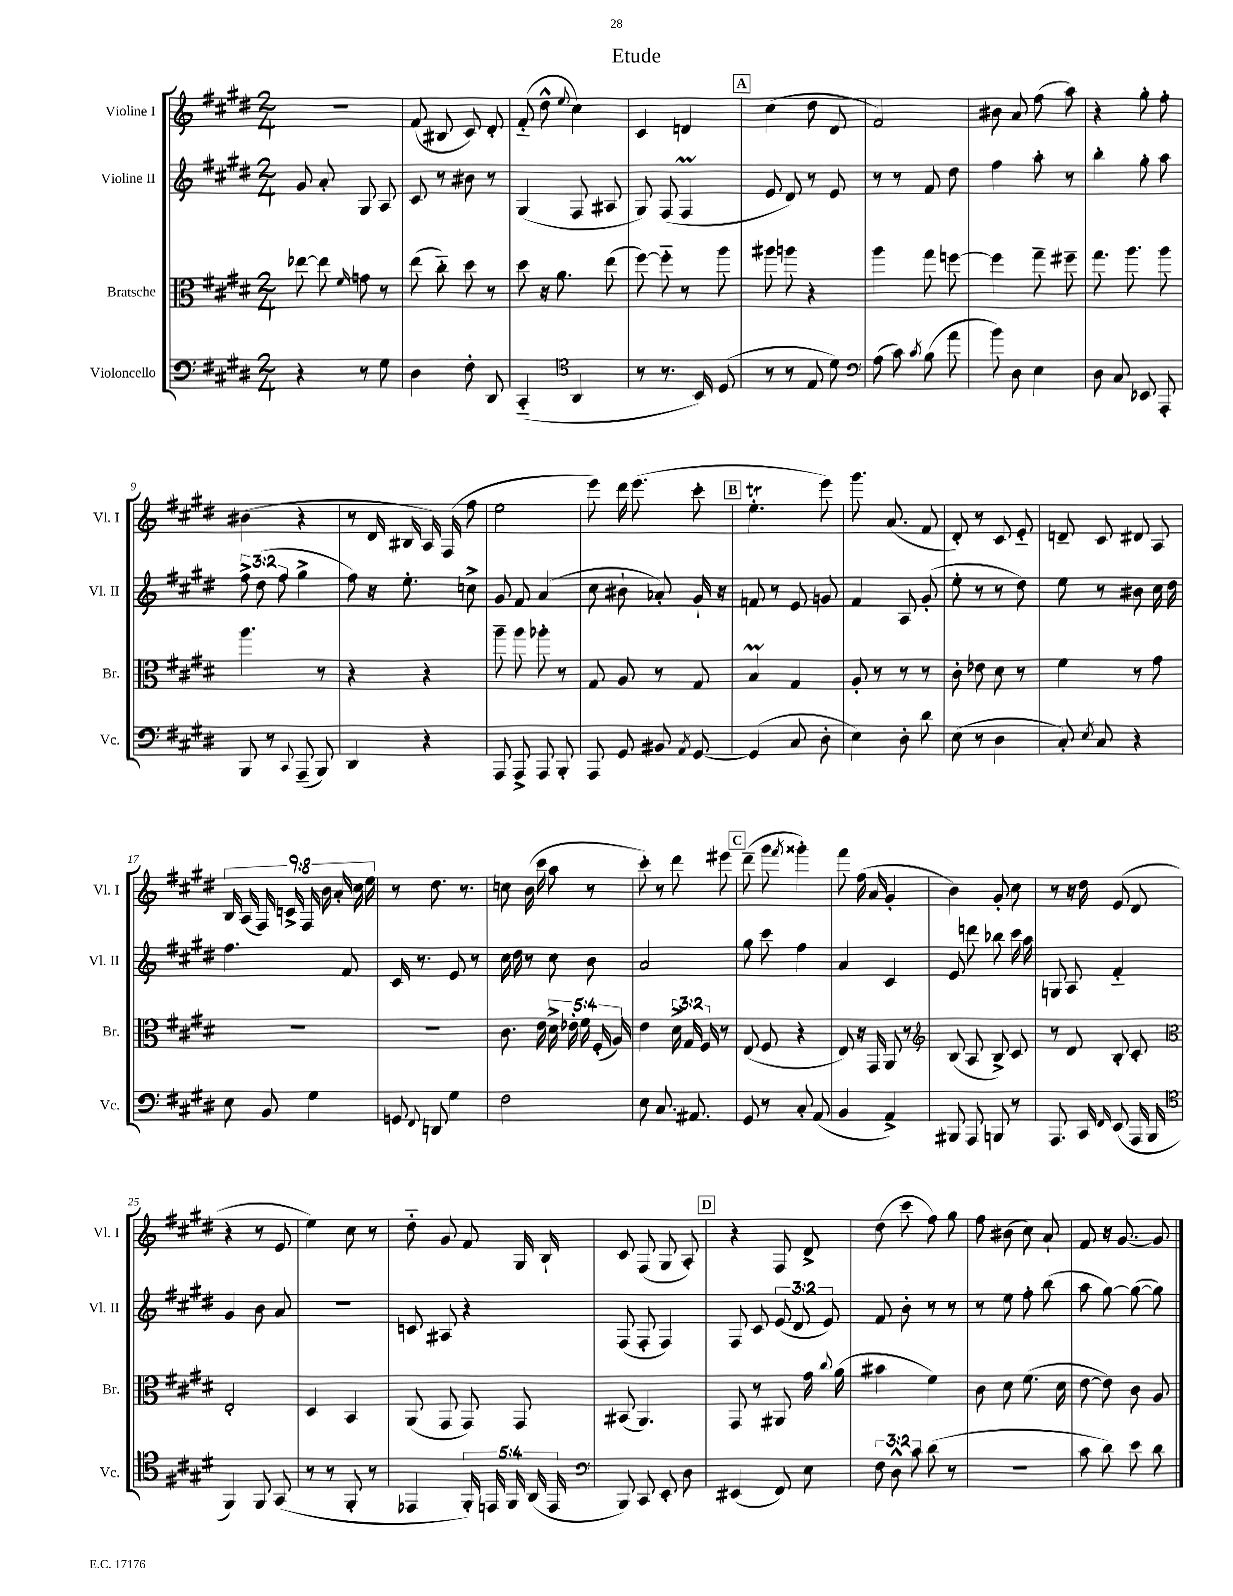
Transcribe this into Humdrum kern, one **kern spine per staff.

**kern	**kern	**kern	**kern
*part4	*part3	*part2	*part1
*staff4	*staff3	*staff2	*staff1
*I"Violoncello	*I"Bratsche	*I"Violine II	*I"Violine I
*I'Vc.	*I'Br.	*I'Vl. II	*I'Vl. I
*clefF4	*clefC3	*clefG2	*clefG2
*k[f#c#g#d#]	*k[f#c#g#d#]	*k[f#c#g#d#]	*k[f#c#g#d#]
*M2/4	*M2/4	*M2/4	*M2/4
=1	=1	=1	=1
4r	[8ee-X\	8g#/	2r
.	8ee-\]	8a'/	.
.	16qqf#/	.	.
8r	8gn\	8G#/	.
8G#\	8r	8A/	.
=2	=2	=2	=2
4D#\	(8ee\	8c#/	(8f#/
.	8cc#\)	8r	8B#X/
8F#'\	8dd#\	8b#X\	8c#/)
8DD#/	8r	8r	8d#'/
=3	=3	=3	=3
(4CC#/	8dd#\	(4G#/	(8f#/
.	16r	.	8dd#^^\
.	8.a\	.	.
*clefC4	*	*	*
.	.	.	8qqee/
4AA/	.	8F#/	4cc#\)
.	(8ee\	8A#X/	.
=4	=4	=4	=4
8r	[8ff#\)	8G#/)	4c#/
8.r	8ff#\]	(8F#/	.
.	8r	4F#M/	4dn/
16BB/)	.	.	.
(8D#/	8aa\	.	.
!!LO:REH:place=s1:t=A
=5	=5	=5	=5
8r	8aa#X\	8e/	(4cc#\
8r	8aan\	8d#/)	.
8E/	4r	8r	8dd#\
8d#\)	.	8e/	8d#/
=6	=6	=6	=6
*clefF4	*	*	*
(8A\	4aa\	8r	2f#/)
8c#\)	.	8r	.
8qc#/	.	.	.
(8B\	8gg#\	8f#/	.
8a\	[8ffn\	8dd#\	.
=7	=7	=7	=7
8b\)	4ff\]	4ff#\	8b#X\
8D#\	.	.	8a/
4E\	8gg#~\	8aa'\	(8ff#\
.	8ff#X~\	8r	8aa\)
=8	=8	=8	=8
8D#\	8.gg#\	4bb'\	4r
8C#/	.	.	.
.	8.aa\	.	.
8EE-X/	.	8gg#'\	8gg#'\
8AAA'/	8aa\	8aa\	8ff#'\
!!LO:LB:g=z
=9	=9	=9	=9
8BBB/	4.aa\	12ff#^\	(4b#X\
.	.	(12dd#\	.
8r	.	.	.
.	.	12ff#\	.
8qqCC#/	.	.	.
(8AAA~/	.	4gg#^\	4r
8BBB/)	8r	.	.
=10	=10	=10	=10
4DD#/	4r	8ff#\)	8r
.	.	16r	16d#/
.	.	8.ee'\	16B#X/
4r	4r	.	16A/)
.	.	.	(16F#/
.	.	8ccn^\	8ff#\
=11	=11	=11	=11
8AAA/	8aa~\	8g#/	2ee\
8AAA^/	8aa\	8f#/	.
8AAA/	8aa-X'\	(4a/	.
8BBB'/	8r	.	.
=12	=12	=12	=12
8AAA/	8G#/	8cc#\	8eee\)
8GG#/	8A/	8b#X`\	16ddd#\
.	.	.	(8.eee\
8BB#X/	8r	8a-X'/)	.
8qAA/	.	.	.
[8GG#/	8G#/	16g#`/	8ccc#'\
.	.	16r	.
!!LO:REH:place=s1:t=B
=13	=13	=13	=13
(4GG#/]	4BM/	8fn/	4.eeT'\
.	.	8r	.
8C#/	4G#/	8e/	.
8D#'\	.	8gn/	8eee\)
=14	=14	=14	=14
4E\)	8A'/	4f#/	8.ggg#\
.	8r	.	.
.	.	.	(8.a/
8D#'\	8r	8A/	.
8d#\	8r	(8g#'/	8f#/
=15	=15	=15	=15
(8E\	8c#'\	8ee'\	8d#'/)
8r	8e-X\	8r	8r
4D#\	8d#\	8r	8c#/
.	8r	8dd#\)	8e/
=16	=16	=16	=16
8C#'/)	4f#\	8ee\	8dn~/
8qE/	.	.	.
8C#/	.	8r	8c#/
4r	8r	8b#X\	8d#X/
.	8g#\	16cc#\	8A/
.	.	16dd#\	.
!!LO:LB:g=z
=17	=17	=17	=17
8E\	2r	4.ff#\	18B/
.	.	.	(18A/
.	.	.	18F#/)
8BB/	.	.	.
.	.	.	18cn^/
.	.	.	18F#/
4G#\	.	.	.
.	.	.	18b\
.	.	.	18a'/
.	.	8f#/	.
.	.	.	18cc#\
.	.	.	18ee\
=18	=18	=18	=18
8GGn/	2r	16c#/	8r
.	.	8.r	.
8qqFF#/	.	.	.
8DDn/	.	.	8.dd#\
4G#\	.	8e/	.
.	.	.	8.r
.	.	8r	.
=19	=19	=19	=19
2F#\	8.c#\	16cc#\	8ccn\
.	.	16dd#\	.
.	.	8r	(16b\
.	16e\	.	16ccc#\
.	20d#^\	8cc#\	8aa\
.	20e-X'\	.	.
.	20f#\	.	.
.	.	8b\	8r
.	(20F#'/	.	.
.	20A/)	.	.
=20	=20	=20	=20
8E\	4e\	2a/	8ccc#'\)
8.C#/	.	.	8r
.	24d#^\	.	8ddd#\
.	24G#/	.	.
8.AA#X/	.	.	.
.	24F#/	.	.
.	8r	.	8eee#X\
!!LO:REH:place=s1:t=C
=21	=21	=21	=21
8GG#/	(8E/	8gg#\	(8ddd#~\
8r	8F#/	8ccc#\	8ggg#\
.	.	.	8qfff#/
8C#'/	4r	4ff#\	4ggg##X'\)
(8AA/	.	.	.
=22	=22	=22	=22
4BB/	8E/)	4a/	8fff#\
.	16r	.	(16ff#\
.	16GG#/	.	16a/
4AA^/)	8AA/	4c#/	4g#'/
.	8r	.	.
=23	=23	=23	=23
*	*clefG2	*	*
8BBB#X/	(8B/	8e/	4b\)
8AAA/	8A/	8dddn\	.
8BBBn/	8B^/)	8bb-X\	8g#'/
8r	8c#/	16ccc#\	8cc#\
.	.	16aa\	.
=24	=24	=24	=24
8.AAA/	8r	8Gn/	8r
.	8d#/	8A/	16r
16CC#/	.	.	16dd#\
16qqFF#/	.	.	.
(8EE/	8B'/	4f#/	(8e/
16AAA/	8c#'/	.	8d#/
16BBB/	.	.	.
!!LO:LB:g=z
=25	=25	=25	=25
*clefC4	*clefC3	*	*
4FF#/)	2E'/	4g#/	4r
8FF#/	.	8b\	8r
(8GG#/	.	8a/	8e/
=26	=26	=26	=26
8r	4D#/	2r	4ee\)
8r	.	.	.
8FF#'/	4BB/	.	8cc#\
8r	.	.	8r
=27	=27	=27	=27
4EE-X/	(8AA/	8cn/	8dd#\
.	8GG#/	8A#X/	8g#/
20FF#'/)	8GG#/)	4r	8f#/
20EEn/	.	.	.
20FF#/	.	.	.
.	8GG#/	.	16G#/
(20AA/	.	.	.
.	.	.	16B`/
20EE/	.	.	.
=28	=28	=28	=28
*clefF4	*	*	*
8BBB/)	(8BB#X/	(8F#/	8c#/
8CC#/	4.AA/)	8F#'/	(8F#/
8EE'/	.	4F#/)	8G#/
8D#\	.	.	8A'/)
!!LO:REH:place=s1:t=D
=29	=29	=29	=29
(4EE#X/	8GG#/	8F#/	4r
.	8r	8c#/	.
8FF#/)	8AA#X/	(12e/	8F#/
.	.	12d#/	.
8E\	16g#\	.	8d#^/
.	.	12e/)	.
.	8qqcc#/	.	.
.	(16a\	.	.
=30	=30	=30	=30
12F#\	4b#X\	8f#/	(8dd#\
12D#^^\	.	.	.
.	.	8b'\	8ccc#\
12c#\	.	.	.
(8d#\	4f#\)	8r	8ff#\)
8r	.	8r	8gg#\
=31	=31	=31	=31
2r	8c#\	8r	8ff#\
.	8d#\	8ee\	(8b#X\
.	(8.f#\	8ff#'\	8cc#\)
.	.	(8bb\	8a`/
.	16d#\	.	.
=32	=32	=32	=32
8c#\	[8e\	8aa\	8f#/
8d#\)	8e\])	[8gg#\)	16r
.	.	.	[8.g#/
8e\	8c#\	(8gg#\_	.
8d#\	8A/	8gg#\])	8g#/]
==	==	==	==
*-	*-	*-	*-
